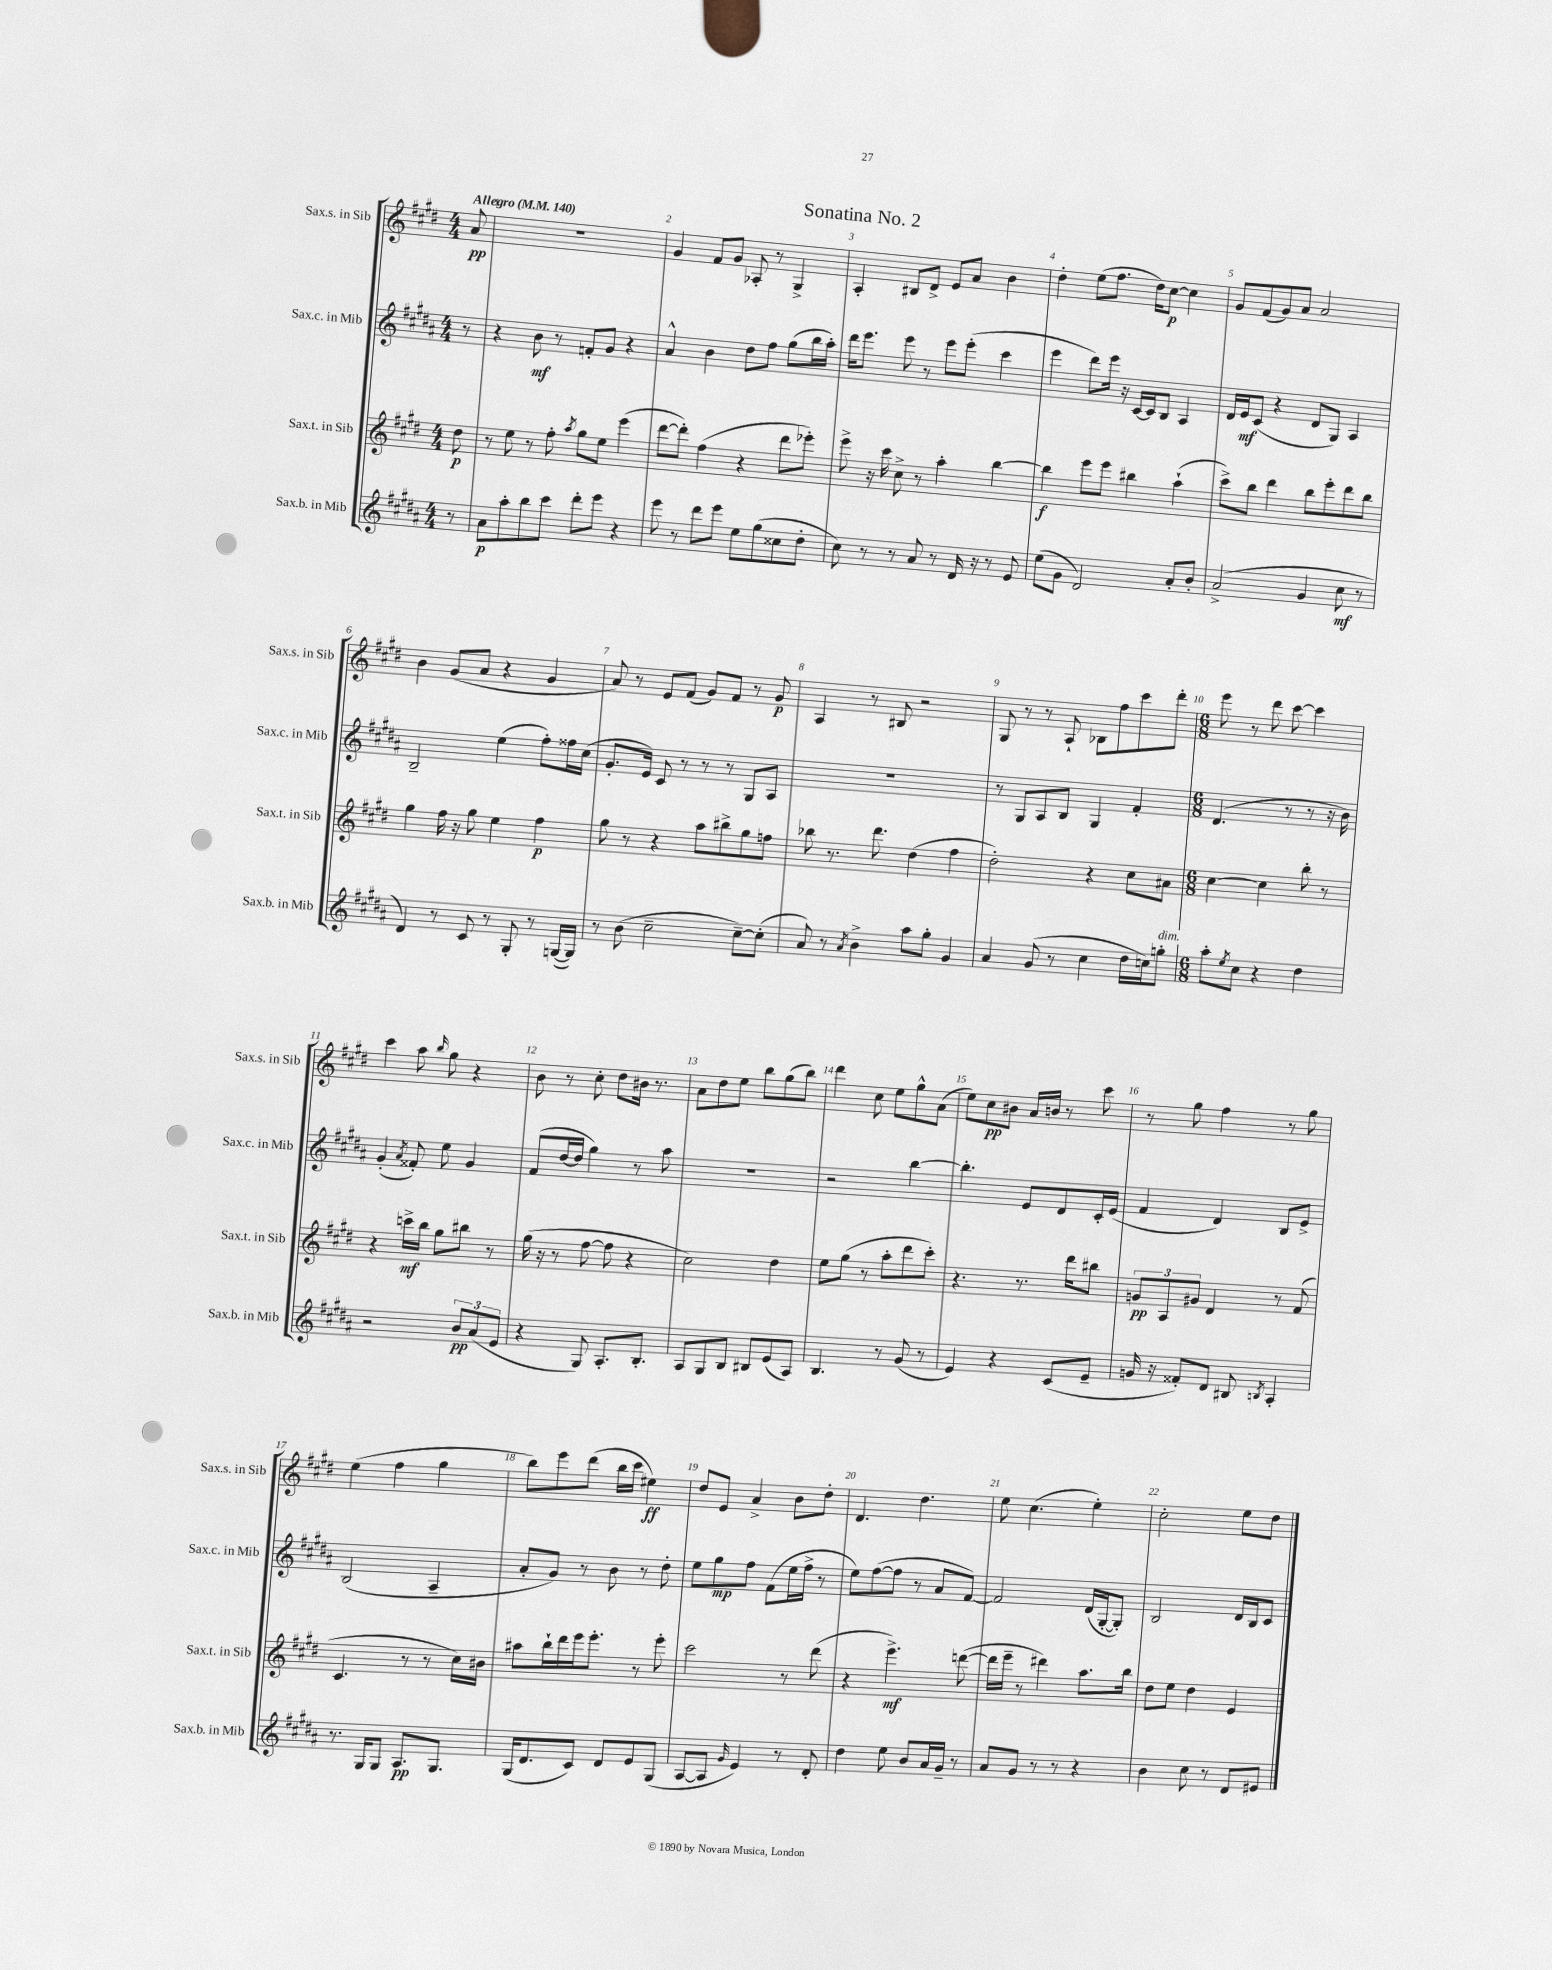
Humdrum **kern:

**kern	**kern	**kern	**kern
*staff4	*staff3	*staff2	*staff1
*clefG2	*clefG2	*clefG2	*clefG2
*k[f#c#g#d#a#]	*k[f#c#g#d#]	*k[f#c#g#d#a#]	*k[f#c#g#d#]
*M4/4	*M4/4	*M4/4	*M4/4
*MM140	*MM140	*MM140	*MM140
8r	8dd#	8r	8a
=	=	=	=
8a#	8r	4r	1r
8aa#'	8ee	.	.
8bb	8r	8b	.
8ccc#	8ff#'	8r	.
.	8qaa	.	.
8ddd#'	8gg#	8f'	.
8eee	8ee	8g#	.
4r	(4eee	4r	.
=	=	=	=
8eee	[8ddd#	4a#^^	4g#
8r	8ddd#'])	.	.
8ddd#	(4ff#	4b	8f#
8eee	.	.	8g#
8ee	4r	8dd#	8A-'
(8gg#	.	8ff#	8r
8cc##	8ddd#	(8gg#	4G#^
8dd#'	8eee-')	16bb	.
.	.	16aa#')	.
=	=	=	=
8cc#)	8eee^	16ddd#	4A'
.	.	8.eee	.
8r	16r	.	.
.	16ccc#	.	.
8r	8cc#^	8eee	8B#
8a#	8r	8r	8d#^
8r	4aa'	8eee	8e
16d#	.	(8eee'	8a
16r	.	.	.
8r	[4bb	4ccc#	4b
8e	.	.	.
=	=	=	=
(8ee	4bb]	4eee	4dd#'
8g#	.	.	.
2d#)	8eee	8ddd#)	(8ee
.	8eee	16eee	8.ff#
.	.	16r	.
.	4bb#	[16c#	.
.	.	16c#]	16dd#)
.	.	8B	[8cc#
8a#'	(4aa`	4A#	4cc#]
8b'	.	.	.
=	=	=	=
(2a#^	8ccc#^)	16d#	8g#
.	.	16e	.
.	8bb	(8c#	(8f#
.	4ddd#	4r	8g#)
.	.	.	8a
4g#	8bb	8d#	2a
.	8eee'	8G#)	.
8cc#	8ddd#	4A#	.
8r	8bb	.	.
=	=	=	=
4d#)	4gg#	2B~	4b
8r	16ff#	.	(8g#
.	16r	.	.
8c#	8gg#	.	8a
8r	4ee	(4ee	4r
8G#'	.	.	.
8r	4ff#	8ff#')	4g#
([16G	.	16ff##	.
16G])	.	(16cc#	.
=	=	=	=
8r	8gg#	8.g#'	8a)
(8b	8r	.	8r
.	.	16e)	.
2cc#~	4r	8c#	8e
.	.	8r	(8f#
.	8aa	8r	8g#)
.	8bb#^	8r	8f#
[8cc#~)	8gg#	8G#	8r
(8cc#']	8ff	8A#	8g#
=	=	=	=
8a#)	8bb-	1r	4A
8r	8.r	.	.
8qa#	.	.	.
4b^	.	.	8r
.	8.ddd#	.	.
.	.	.	8B#
8aa#	(4dd#	.	2r
8gg#'	.	.	.
4g#	4ff#	.	.
=	=	=	=
4a#	2dd#')	8r	8G#
.	.	8G#	8r
(8g#	.	8A#	8r
8r	.	8B	8A`
4cc#	4r	4G#	8B-
.	.	.	8ff#
16dd#	8cc#	4f#'	8ccc#
16cc)	.	.	.
8gg'	8a#	.	8ddd#'
=	=	=	=
*M6/8	*M6/8	*M6/8	*M6/8
8aa#'	[4cc#	(4.d#	8eee
8qee	.	.	.
8cc#	.	.	8r
4r	4cc#]	.	8ddd#
.	.	8r	[8ccc#
4dd#	8bb'	8r	4ccc#]
.	8r	16r	.
.	.	16b)	.
=	=	=	=
2r	4r	(4g#'	4ccc#
.	.	8qa#	.
.	16ccc^	8f##')	8aa
.	16bb	.	.
.	.	.	16qqbb
.	8gg#	8ee	8gg#
12b	8bb#	4g#	4r
(12a#	.	.	.
.	8r	.	.
12e	.	.	.
=	=	=	=
4r	(16gg#	(8f#	8b
.	16r	.	.
.	8r	[16dd#	8r
.	.	16dd#]	.
8G#)	[8ff#	4gg#)	8cc#'
8.A#'	8ff#]	.	8dd#
.	4r	8r	16b#
8.B'	.	.	8.r
.	.	8aa#	.
=	=	=	=
8A#	2cc#)	2.r	8a
8G#	.	.	8dd#
8B	.	.	8ee
8B#	.	.	8bb
(8e	4dd#	.	(8gg#
8A#)	.	.	8bb)
=	=	=	=
4.B	8ee	2r	4ddd#
.	(8gg#	.	.
.	8r	.	8cc#
8r	8aa'	.	8ee
(8g#	8ddd#	[4bb	8gg#^^
8r	8ccc#')	.	(8a
=	=	=	=
4e)	4.r	4.bb']	8ee)
.	.	.	8cc#
4r	.	.	8b#
.	8.r	8e	16a
.	.	.	16b
(8c#	.	8d#	8r
.	16ddd#	.	.
8e~	8bb#	16c#'	8ccc#
.	.	(16e	.
=	=	=	=
16g	12g	4f#	8r
16r	.	.	.
.	12A	.	.
8f##')	.	.	8gg#
.	12g#	.	.
8d#	4d#	4d#)	4ff#
8B#	.	.	.
8qB	.	.	.
4A#'	8r	8B	8r
.	(8f#	8e^	8gg#
=	=	=	=
8.r	4.c#	(2B	(4ee
16G#	.	.	.
8G#	.	.	4ff#
8.A#	8r	.	.
.	8r	4A#~	4gg#
8.G#	.	.	.
.	16cc#)	.	.
.	16b#	.	.
=	=	=	=
(16G#	8aa#	8a#'	8bb)
8.d#	.	.	.
.	16bb`	8g#)	8eee
.	16ddd#	.	.
8c#)	16eee	8r	(8ddd#
.	8.eee'	.	.
8d#	.	8b	16bb
.	.	.	16ccc#
8e	8r	8r	4ee#)
(8G#	8eee'	8dd#'	.
=	=	=	=
[8A#	2ccc#	8ee	8dd#
8A#]	.	8gg#	8e
16qqg#	.	.	.
4e)	.	8ff#	4a^
.	.	(8f#	.
8r	8r	16ee	8b
.	.	16ff#^	.
8d#'	(8ddd#	8r	8dd#'
=	=	=	=
4dd#	4r	8ee)	4.d#
.	.	([8ff#	.
8ee	4.eee^)	8ff#]	.
8b	.	8r	4.dd#
16a#	.	8a#	.
16g#~	.	.	.
8r	([8ddd	[8f#)	.
=	=	=	=
8a#	16ddd]	2f#]	8ee
.	16eee~	.	.
8g#	8r	.	(4.cc#
8r	4ddd#)	.	.
8r	.	.	.
4r	8.aa	(16d#	4ee')
.	.	[16G#'	.
.	.	8G#'])	.
.	16bb	.	.
=	=	=	=
4b	8dd#	2B	2cc#'
.	8ee	.	.
8cc#	4dd#	.	.
8r	.	.	.
8d#	4e	16d#	8ee
.	.	16B	.
8e#	.	8c#	8dd#
==	==	==	==
*-	*-	*-	*-
